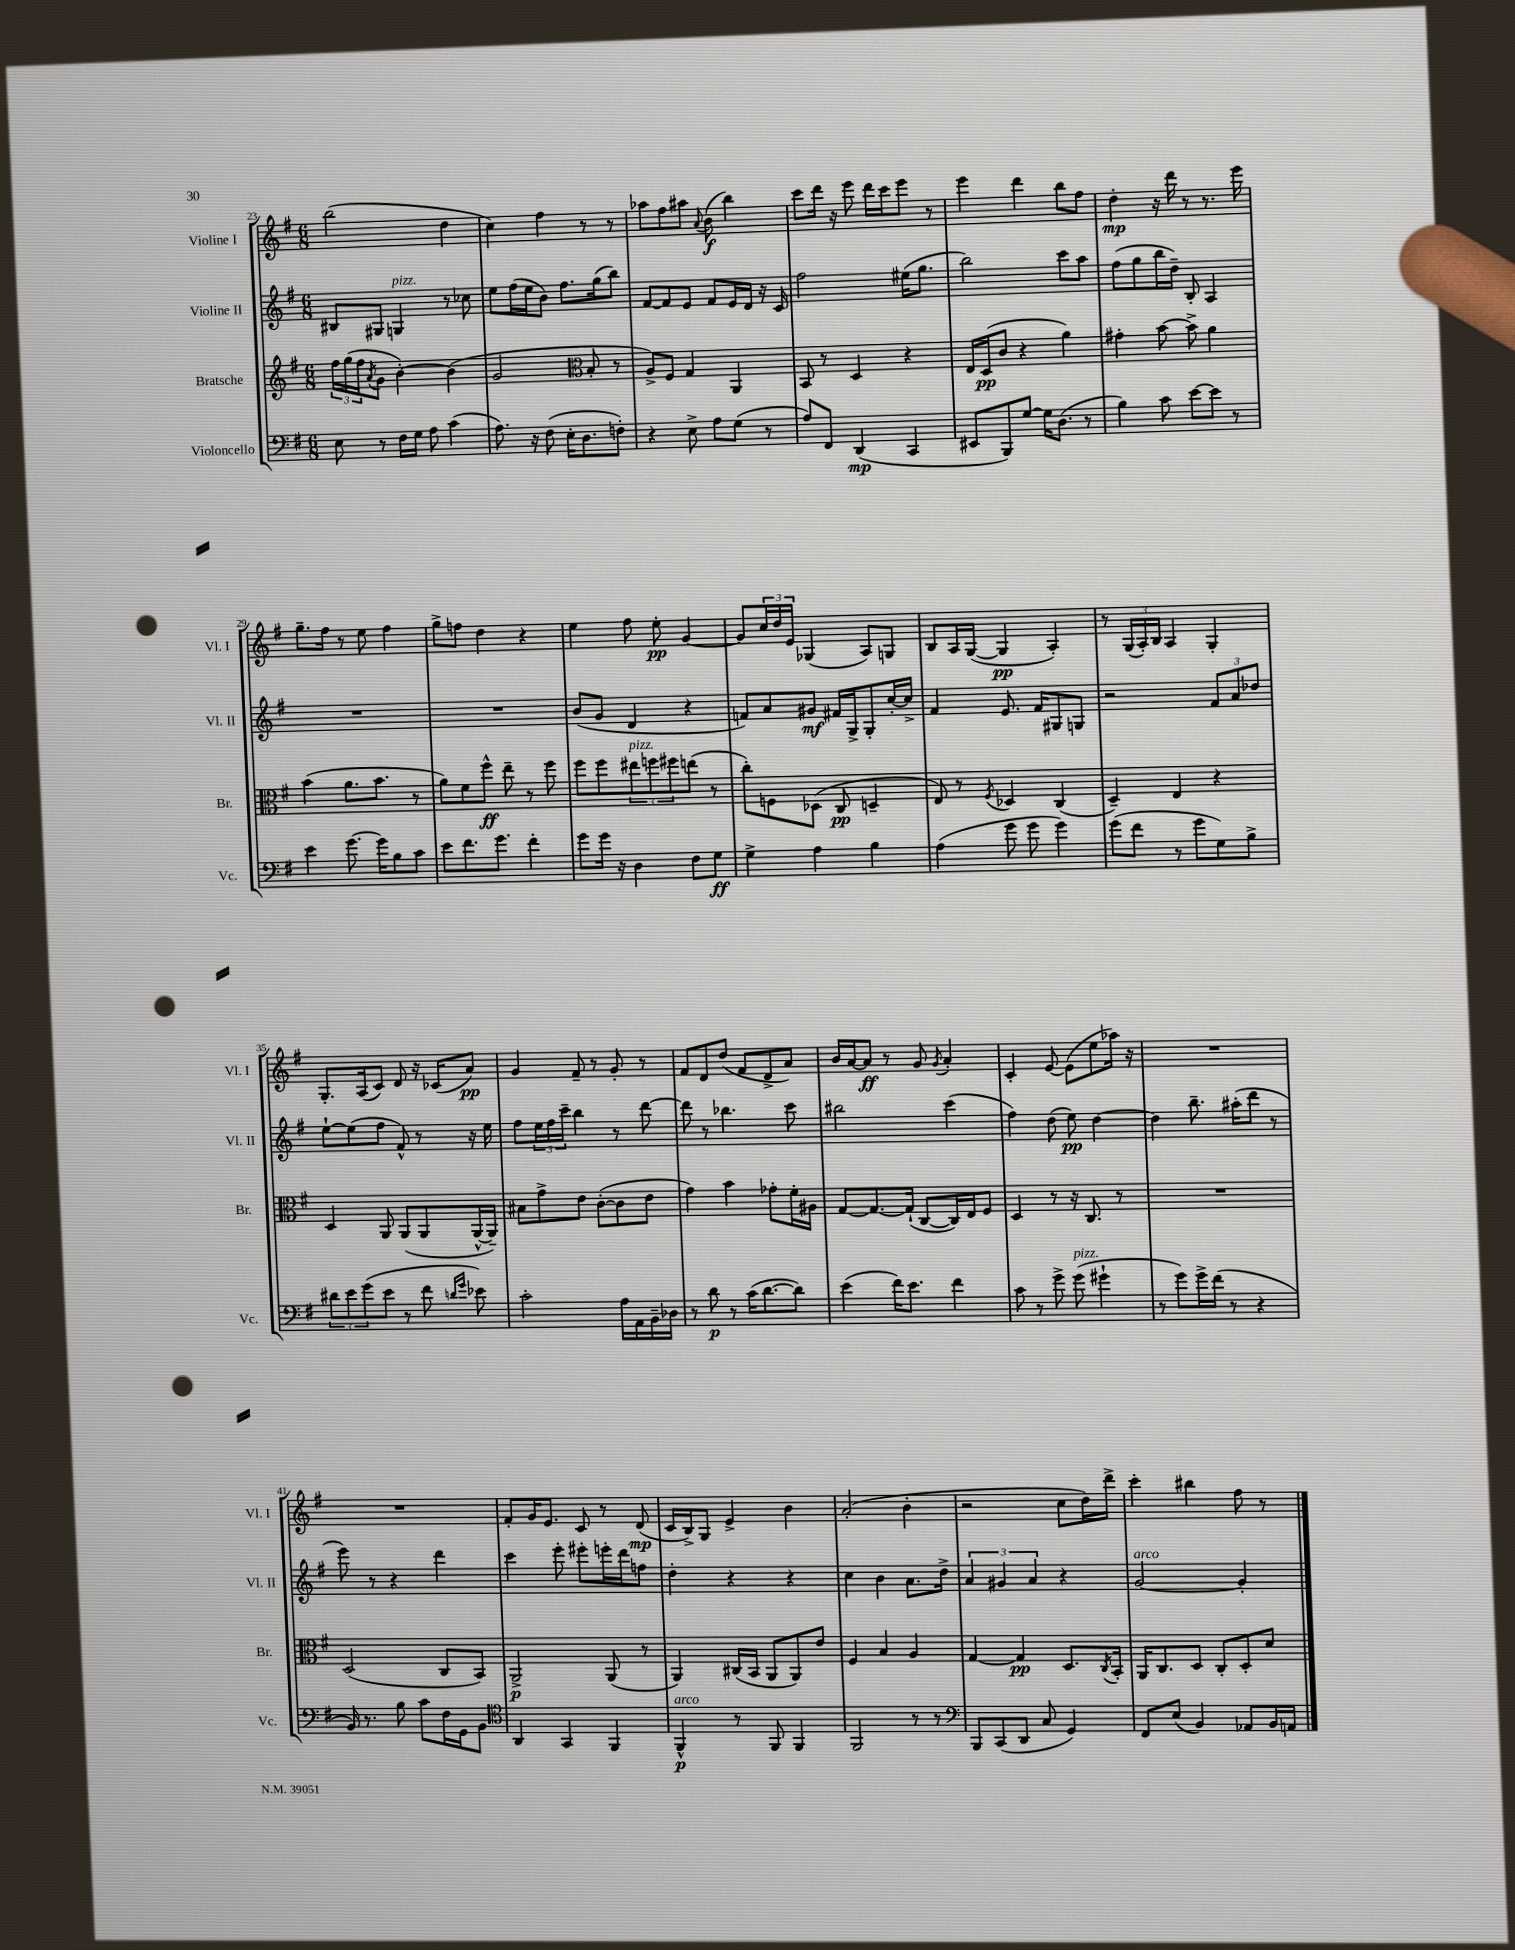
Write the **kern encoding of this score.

**kern	**kern	**kern	**kern
*staff4	*staff3	*staff2	*staff1
*clefF4	*clefG2	*clefG2	*clefG2
*k[f#]	*k[f#]	*k[f#]	*k[f#]
*M6/8	*M6/8	*M6/8	*M6/8
8E	24ff#	8B#	(2bb
.	(24gg	.	.
.	24ff#	.	.
.	8qa	.	.
8r	8g	8G#	.
16F#	[4b')	4G	.
16G	.	.	.
8A	.	.	.
(4c	(4b]	8r	4dd
.	.	8cc-	.
=	=	=	=
8.A)	2g	8ee	4cc)
.	.	(16ff#	.
16r	.	16ee	.
(8F#	.	8b)	4ff#
16E'	.	8.ff#	.
8.D	.	.	.
*	*clefC3	*	*
.	8B'	.	8r
.	.	(16gg	.
8F')	8r	8bb)	8r
=	=	=	=
4r	8A^)	[8f#	8aa-
.	8F#	8f#]	8ff#
8E^	4G	8e	8aa#
.	.	.	8qqa
8A	.	8f#	(8b
(8G	4AA	16e	4bb)
.	.	16d	.
8r	.	16r	.
.	.	16c	.
=	=	=	=
8A)	8BB	2ff#	8ccc
8FF#	8r	.	16ddd
.	.	.	16r
(4DD	4D	.	8eee
.	.	.	16ddd
.	.	.	16ccc
4CC	4r	(16ee#	8eee
.	.	8.gg	.
.	.	.	8r
=	=	=	=
8EE#	16E	2bb)	4eee
.	(16D	.	.
8BBB)	8c	.	.
[8G	4r	.	4ddd
16G]	.	.	.
(8.D	.	.	.
.	4a)	8ccc	8bb
8r	.	8aa	8ff#
=	=	=	=
4B)	4g#'	(8ff#	4dd'
.	.	8gg	.
8c	[8b	16bb	16r
.	.	16dd~)	16ddd
[8e	8b^]	8B'	8r
8e]	4a	4A	8.r
8r	.	.	.
.	.	.	16eee
=	=	=	=
4e	(4b	2.r	8.gg~
.	.	.	16ff#
[8.g	8.a	.	8r
.	.	.	8ee
16g]	8.b	.	.
8B	.	.	4ff#
8c	8r	.	.
=	=	=	=
8e	8a)	2.r	8gg^
8.f#	8f#	.	8ff
.	8ff#^^	.	4dd
8.g	.	.	.
.	8ee~	.	.
4f#'	8r	.	4r
.	8ff#	.	.
=	=	=	=
8g	8ff#	(8b	4ee
16g	8ff#	8g	.
16r	.	.	.
4D	12ee#	4d	8ff#
.	12ff	.	.
.	.	.	8ee'
.	12ff#	.	.
8F#	(8ee	4r	[4g
8G	8r	.	.
=	=	=	=
4G^	8cc')	8f)	8g]
.	8F	8a	24cc
.	.	.	24dd
.	.	.	24e
4A	(8D-	8g#	(4G-
.	8C	16f#	.
.	.	16G^	.
4B	4D~	8G'	8A)
.	.	[16cc'	8G
.	.	16cc^]	.
=	=	=	=
(4A	8E)	4f#	8B
.	8r	.	16A
.	.	.	([16G
.	8qF#	.	.
8g	4D-	8.e	4G]
8g	.	.	.
.	.	16f#	.
4g)	(4C	8G#	4A')
.	.	8G	.
=	=	=	=
(8g	4D~)	2r	8r
8f#	.	.	(24G
.	.	.	24A')
.	.	.	24B
8r	4E	.	4A
8g	.	.	.
8G)	4r	12f#	4G'
.	.	12a	.
8B^	.	.	.
.	.	12dd-	.
=	=	=	=
12d#	4D	[8ee`	8.G'
12e	.	.	.
.	.	(8ee]	.
(12g	.	.	.
.	.	.	(16A
8e	8AA	8ff#	8c)
8r	(8AA	8f#^^)	8d
8f#	8AA	8r	16r
.	.	.	(16c-
16qqd	.	.	.
16qqg	.	.	.
8e-)	[16AA^^	16r	8a)
.	16AA~])	16ee	.
=	=	=	=
2c'	8B#	8ff#	4g
.	8g^	24ee	.
.	.	24ff#	.
.	.	24ccc~	.
.	8e	4bb	8f#~
.	([8c'	.	8r
16A	8c]	8r	8g'
16AA	.	.	.
16BB~	8e	[8ddd	8r
16D-	.	.	.
=	=	=	=
8r	4g)	8ddd]	8f#
8d	.	8r	8d
8r	4b	4.bb-	(8dd
(16c	.	.	8f#
[8.d	.	.	.
.	8g-'	.	8d^
8d])	16f#'	8ccc	8a)
.	16A#	.	.
=	=	=	=
(4e	[8G	2bb#	16b
.	.	.	[16a
.	8.G_	.	8a]
16f#)	.	.	8r
8.e	(16G`]	.	.
.	[8C	.	8g
.	.	.	8qg
4f#	16C])	(4ccc	4a'
.	16E	.	.
.	8F#	.	.
=	=	=	=
8c	4D	4ff#)	4c'
8r	.	.	.
8g^	8r	(8dd	[8e
(8g	16r	8ee)	(8e]
.	8.C	.	.
4g#`	.	[4dd	8ee
.	8r	.	16aa-)
.	.	.	16r
=	=	=	=
8r	2.r	4dd]	2.r
8g)	.	.	.
16g^	.	8.bb~	.
(16f#	.	.	.
8r	.	.	.
.	.	(16aa#'	.
4r	.	8ddd	.
.	.	8r	.
=	=	=	=
16BB)	(2D	8eee)	2.r
8.r	.	.	.
.	.	8r	.
8B	.	4r	.
8c	.	.	.
16F#	8C	4ddd	.
16GG	.	.	.
8BB	8BB)	.	.
=	=	=	=
*clefC4	*	*	*
4AA	2AA^	4ccc	8f#'
.	.	.	16g
.	.	.	8.e
4GG	.	8eee'	.
.	.	8eee#'	8c
4FF#	(8AA	16eee'	8r
.	.	16ddd	.
.	8r	8ff	(8d
=	=	=	=
4FF#^^	4AA)	4dd'	16c
.	.	.	16B^)
.	.	.	8G
8r	(16C#	4r	4e^
.	16BB	.	.
8FF#	8AA	.	.
4FF#	8AA)	4r	4b
.	8e	.	.
=	=	=	=
2FF#	4F#	4cc	(2a'
.	4B	4b	.
8r	4A	8.a	4b'
8r	.	.	.
.	.	16dd^	.
=	=	=	=
*clefF4	*	*	*
8BBB	[4G	6a	2r
(8CC	.	.	.
.	.	6g#	.
8DD	4G]	.	.
.	.	6a	.
8C	.	.	.
4GG)	8.D	4r	8cc
.	.	.	16dd)
.	8qC	.	.
.	16BB'	.	16ddd^
=	=	=	=
8FF#	16AA	[2g	4ccc'
.	8.C	.	.
(8E	.	.	.
4BB)	8D	.	4bb#
.	8C'	.	.
8AA-	8D'	4g']	8ff#
16BB	8d	.	8r
16AA	.	.	.
==	==	==	==
*-	*-	*-	*-
